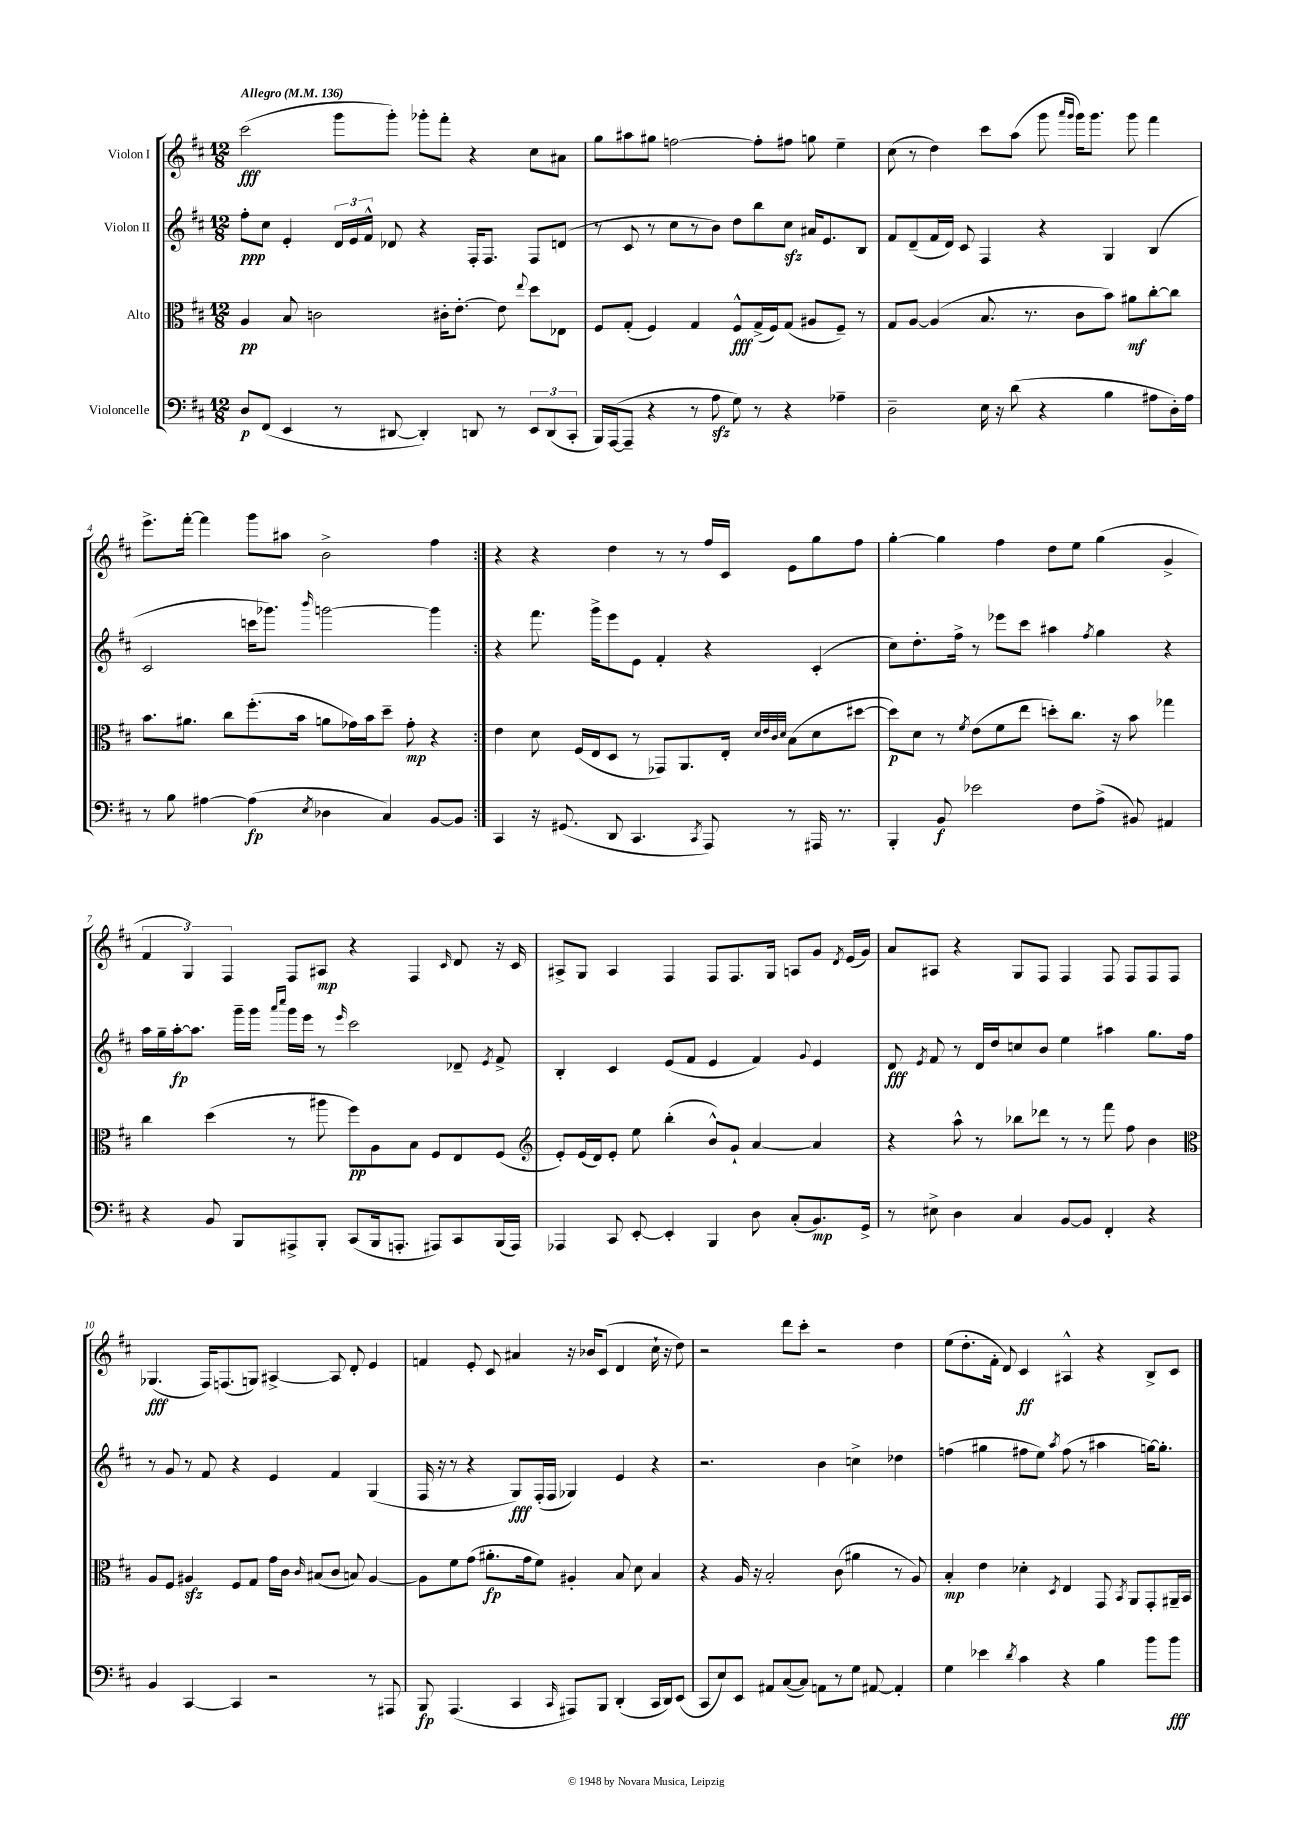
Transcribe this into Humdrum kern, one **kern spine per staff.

**kern	**kern	**kern	**kern
*staff4	*staff3	*staff2	*staff1
*clefF4	*clefC3	*clefG2	*clefG2
*k[f#c#]	*k[f#c#]	*k[f#c#]	*k[f#c#]
*M12/8	*M12/8	*M12/8	*M12/8
*MM136	*MM136	*MM136	*MM136
8D/L	4A/	8ff#'\L	(2ccc#\
(8FF#/J	.	8cc#\J	.
4EE/	8B/	4e'/	.
.	2c\	.	.
8r	.	24d/LL	8ggg\L
.	.	24e/	.
.	.	24f#^^/JJ	.
[8DD#/	.	8d-/	8ggg'\J)
4DD#'/])	.	4r	8ggg-'\L
.	16c#'\LK	.	8fff#'\J
.	[8.e'\J	.	.
8DD/	.	16F#'/LK	4r
.	.	8.F#/J	.
8r	8e\]	.	.
.	8qqee/	.	.
12EE/L	8dd\L	8F#/L	8cc#\L
(12DD/	.	.	.
.	8E-\J	(8d/J	8a#\J
12CC#'/J	.	.	.
=	=	=	=
16BBB/LL)	8F#/L	8r	8gg\L
([16AAA/J	.	.	.
8AAA~/]J	(8G'/J	8c#/	8aa#\
4r	4F#/)	8r	8gg#\J
.	.	8cc#\L	[2ff\
8r	4G/	8r	.
8A\	.	8b\J)	.
8G\)	8F#^^/L	8dd\L	.
8r	(16G^/L	8bb\	8ff'\]L
.	16F#/J)	.	.
4r	(8G/J	8cc#\J	8ff#\J
.	8A#/L	16a#/LK	8gg\
.	.	8.e/	.
4A-~\	8F#~/J)	.	4ee~\
.	8r	8B/J	.
=	=	=	=
2D~\	8G/L	8f#/L	(8cc#\
.	[8A/J	(8d~/	8r
.	(4A/]	16f#/L	4dd\)
.	.	16d/JJ)	.
.	.	8c#/	.
16E\	8.B/	4F#/	8ccc#\L
16r	.	.	.
(8d\	.	.	(8aa\J
.	8.r	.	.
4r	.	4r	8ggg\
.	.	.	16qqaaa/LL
.	.	.	16qqggg/JJ
.	8c#\L	.	16ggg\LK)
.	.	.	8.ggg\J
4B\	8b\J)	4G/	.
.	8a#\L	.	8ggg\
8A#\L	[8cc#'\	(4B/	4fff#\
16D'\L)	8cc#\]J	.	.
16A#\JJ	.	.	.
=	=	=	=
8r	8.b\L	2c#/	8.eee^\L
8B\	.	.	.
.	8.a#\J	.	[16fff#'\Jk
[4A#\	.	.	4fff#\]
.	8cc#\L	.	.
(4A#\]	(8.ff#'\	16ccc\LK	8ggg\L
.	.	8.ggg-\J)	.
.	.	.	8aa#\J
.	16b\Jk	.	.
8qE/	.	16qqbbb/	.
4D-\	8a\L	[2ggg\	2b^\
.	16g-\L)	.	.
.	16b\J	.	.
4C#/)	8dd~\J	.	.
.	8g-'\	.	.
[8BB/L	4r	4ggg\]	4ff#\
8BB/]J	.	.	.
=:|!	=:|!	=:|!	=:|!
4CC#/	4e\	4r	4r
16r	8d\	8.fff#\	4r
(8.GG#/	.	.	.
.	(16F#/LL	.	.
.	16E/J	16ggg^\LK	.
8DD/	8D/J	8eee\	4dd\
4.CC#/	8r	8e\J	.
.	8GG-/L)	4f#'/	8r
.	8.AA/	.	8r
8qCC#/	.	.	.
8AAA/)	.	4r	16ff#/LL
.	16E'/Jk	.	16c#/JJ
.	32qqd/LLL	.	.
.	32qqe/	.	.
.	32qqc#/	.	.
.	32qqd/JJJ	.	.
8r	(8B\L	.	8e\L
16AAA#/	8d\	(4c#'/	8gg\
8.r	.	.	.
.	[8dd#\J	.	8ff#\J
=	=	=	=
4BBB'/	8dd#\]L)	8cc#\L)	[4gg'\
.	8d\J	8.dd'\	.
8BB/	8r	.	4gg\]
.	.	16ff#^\Jk	.
.	8qf#/	.	.
2e-\	(8e\L	8r	.
.	8f#\	8eee-\L	4ff#\
.	8ee\J	8ccc#\J	.
.	8dd'\L)	4aa#\	8dd\L
8F#\L	8.cc#\J	.	8ee\J
.	.	8qff#/	.
(8A^\J	.	4gg\	(4gg\
.	16r	.	.
8BB#/)	8b\	.	.
4AA#/	4gg-\	4r	4g^/
=	=	=	=
4r	4cc#\	16aa\LL	6f#/
.	.	16gg~\	.
.	.	[16aa'\J	.
.	.	.	6G/)
.	.	8.aa\]J	.
8BB/	(4dd\	.	.
.	.	.	6F#/
8BBB/L	.	16ggg~\LL	.
.	.	16ggg\JJ	.
.	.	16qqaaa/LL	.
.	.	16qqcccc#/JJ	.
8AAA#^/	8r	16ggg\LL	8F#/L
.	.	16eee\JJ	.
8BBB'/J	8aa#\	8r	8A#/J
.	.	16qqeee/	.
(8CC#/L	8ff#\L)	2ccc#\	4r
16BBB/k	8A\	.	.
8.AAA'/J	.	.	.
.	8B\J	.	4F#/
8AAA#/L)	8F#/L	.	.
.	.	.	16qqc#/
8CC#/	8E/	8d-~/	8d/
.	.	8qe/	.
(16BBB/L	(8F#/J	8f#^/	16r
16AAA#/JJ)	.	.	16c#/
=	=	=	=
*	*clefG2	*	*
4AAA-/	8e'/L)	4B'/	8A#^/L
.	(16e/L	.	8G/J
.	16d/J)	.	.
8CC#/	8e'/J	4c#/	4A#/
[8EE'/	8ee\	.	.
4EE'/]	(4bb'\	(8e/L	4F#/
.	.	8f#/J	.
4BBB/	8b^^/L)	4e/	8F#/L
.	8g`/J	.	8.F#/
8D\	[4a/	4f#/)	.
.	.	.	16G/Jk
(8C#'/L	.	.	8A/L
.	.	8qqg/	.
8.BB/)	4a/]	4e/	8g/J
.	.	.	8qd/
.	.	.	(16e/LL
16GG^/Jk	.	.	16g/JJ)
=	=	=	=
8r	4r	8d/	8a/L
.	.	8qe/	.
8E#^\	.	8f#/	8A#/J
4D\	8aa^^\	8r	4r
.	8r	16d/LL	.
.	.	16dd/J	.
4C#/	8bb-\L	8cc/	8G/L
.	8ddd-\J	8b/J	8F#/J
[8BB/L	8r	4ee\	4F#/
8BB/]J	8r	.	.
4FF#'/	8fff#\	4aa#\	8F#/
.	8ff#\	.	8F#/L
4r	4b\	8.gg\L	8F#/
.	.	.	8F#/J
.	.	16ff#\Jk	.
=	=	=	=
*	*clefC3	*	*
4BB/	8A/L	8r	(4.G-/
.	8F#/J	8g/	.
[4CC#/	4A#/	8r	.
.	.	8f#/	16F#/LK)
.	.	.	(8.F/
4CC#/]	8F#/L	4r	.
.	8G/J	.	8G/J)
2r	16g\LL	4e/	[4A#^/
.	16c#\JJ	.	.
.	16qqc#/	.	.
.	(8B#/L	.	.
.	8c#/J	4f#/	8A#/]
.	8B/)	.	8d'/
8r	[4A#/	(4G/	4e/
8AAA#/	.	.	.
=	=	=	=
8BBB/	8A#\]L	16F#/	4f/
.	.	16r	.
(4.AAA/	8f#\	8r	.
.	(8g\J	4r	8e'/
.	8.a#'\L	.	8c#/
4CC#/	.	8G/L)	4a#/
.	16g\k	.	.
.	8f#\J)	(16F#'/L	.
.	.	16F#/JJ	.
16qqCC#/	.	.	.
8AAA#/L)	4A#'/	4G-/)	16r
.	.	.	16b-/LK
8BBB/J	.	.	(8c#/J
(4DD'/	8B/	4e/	4d/
.	8d\	.	.
16CC#/LL	4B/	4r	16cc#`\
16DD/J)	.	.	16r
(8EE/J	.	.	8dd\)
=	=	=	=
8CC#/L	4r	2.r	2r
8E/)	.	.	.
8EE/J	16A/	.	.
.	16r	.	.
8AA#/L	2B'/	.	.
([8C#/	.	.	8ddd\L
8C#/]J)	.	.	8ccc#'\J
8AA\L	.	4b\	2r
8r	(8c#\	.	.
8G\J	4a#\	4cc^\	.
[8AA#/	.	.	.
4AA#'/]	8r	4dd-\	4dd\
.	8A/)	.	.
=	=	=	=
4G\	4B'/	(4ff\	(8ee\L
.	.	.	8.dd'\
4e-\	4e\	4gg#\	.
.	.	.	16f#'\Jk
.	.	.	8d/)
8qd/	.	.	.
4c#\	4d-'\	8ff#\L	4c#/
.	.	8ee\J)	.
.	8qD/	8qaa/	.
4r	4E/	(8ff#\	4A#^^/
.	.	8r	.
4B\	8GG/	4aa#\	4r
.	8qBB/	.	.
.	8AA/L	.	.
8b\L	8GG'/	[16gg\LK)	8B^/L
.	.	8.gg'\]J	.
8b\J	16AA#~/L	.	8c#/J
.	16BB/JJ	.	.
==	==	==	==
*-	*-	*-	*-
